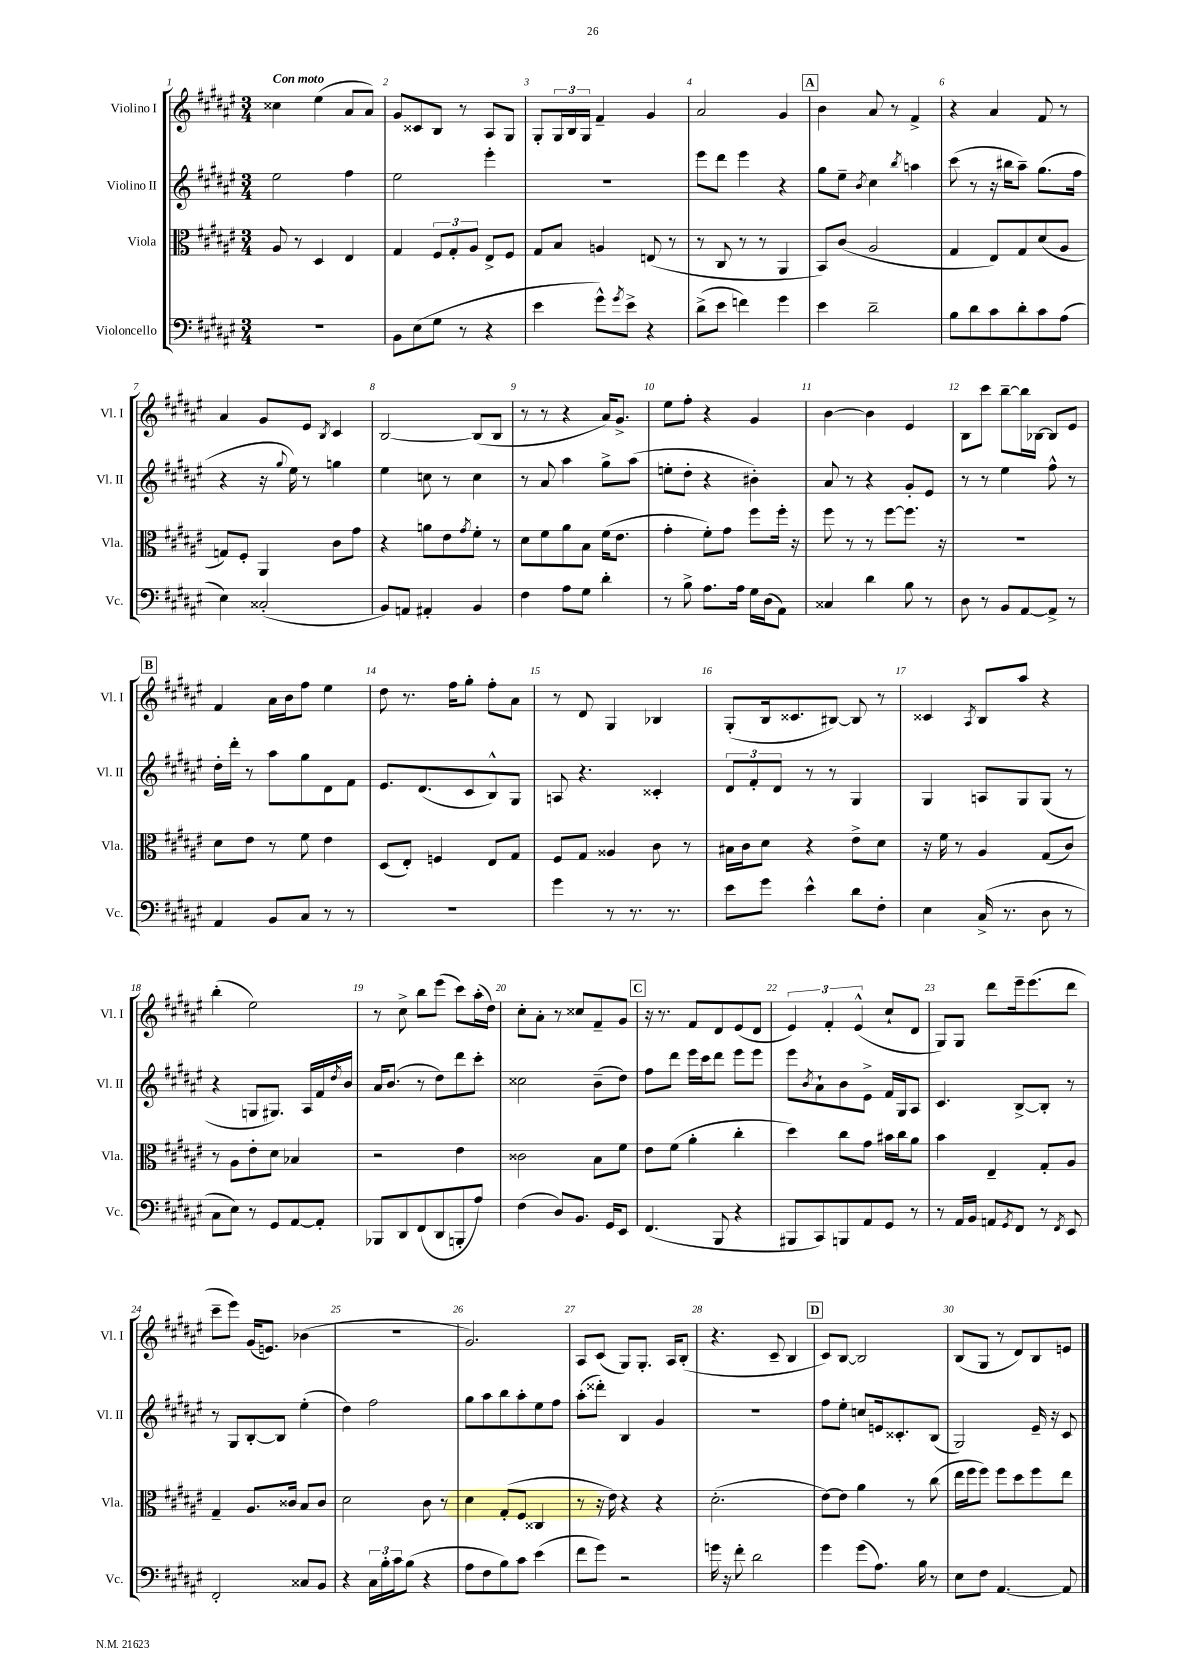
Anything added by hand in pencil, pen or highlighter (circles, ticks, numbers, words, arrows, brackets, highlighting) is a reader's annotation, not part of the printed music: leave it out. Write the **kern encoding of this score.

**kern	**kern	**kern	**kern
*part4	*part3	*part2	*part1
*staff4	*staff3	*staff2	*staff1
*I"Violoncello	*I"Viola	*I"Violino II	*I"Violino I
*I'Vc.	*I'Vla.	*I'Vl. II	*I'Vl. I
*clefF4	*clefC3	*clefG2	*clefG2
*k[f#c#g#d#a#e#]	*k[f#c#g#d#a#e#]	*k[f#c#g#d#a#e#]	*k[f#c#g#d#a#e#]
*M3/4	*M3/4	*M3/4	*M3/4
=1	=1	=1	=1
!	!	!	!LO:TX:a:B:t=Con moto
2.r	8A#/	2ee#\	4cc##X\
.	8r	.	.
.	4D#/	.	(4ee#\
.	4E#/	4ff#\	8a#/L
.	.	.	8a#/J)
=2	=2	=2	=2
8BB\L	4G#/	2ee#\	8g#/L
(8E#\	.	.	8c##X/
8G#\J	12F#/L	.	8B/J
.	12G#'/	.	.
8r	.	.	8r
.	12A#/J	.	.
4r	8E#^/L	4eee#'\	8A#/L
.	8F#/J	.	8G#/J
=3	=3	=3	=3
4e#\	8G#/L	2.r	8G#'/L
.	8B/J	.	24G#/L
.	.	.	24B/
.	.	.	24G#/JJ
8g#^^\L)	4An/	.	4f#~/
8qg#/	.	.	.
8e#^\J	.	.	.
4r	(8En/	.	4g#/
.	8r	.	.
=4	=4	=4	=4
(8d#^\L	8r	8eee#\L	2a#/
8e#\J	8C#/	8ddd#\J	.
4fn\)	8r	4eee#\	.
.	8r	.	.
4g#\	4AA#/	4r	4g#/
!!LO:REH:place=s1:t=A
=5	=5	=5	=5
4e#\	8BB/L)	8gg#\L	4b\
.	(8c#/J	8ee#~\J	.
.	.	8qb/	.
2d#~\	2A#/	4cc#\	8a#/
.	.	.	8r
.	.	8qbb/	.
.	.	4aan\	4f#^/
=6	=6	=6	=6
8B\L	4G#/	(8ccc#\	4r
8d#\	.	8r	.
8c#\	8E#/L)	16r	4a#/
.	.	16bb#X\KL	.
8d#'\	8G#/	8aa#~\J)	.
8c#\	(8d#/	(8.gg#\L	8f#/
(8A#\J	8A#/J	.	8r
.	.	16ff#\Jk	.
!!LO:LB:g=z
=7	=7	=7	=7
4E#\)	8Gn/L)	4r	4a#/
.	8F#'/J	.	.
(2C##X'/	4AA#/	16r	8g#/L
.	.	8qqgg#/	.
.	.	16ee#\)	.
.	.	8r	8e#/J
.	.	.	8qB/
.	8c#\L	4ggn\	4c#/
.	8g#\J	.	.
=8	=8	=8	=8
8BB/L)	4r	4ee#\	[2B/
8AAn/J	.	.	.
4AA#X'/	8an\L	8ccn\	.
.	8e#\	8r	.
.	8qg#/	.	.
4BB/	8f#'\J	4cc\	(8B/L]
.	8r	.	8B/J
=9	=9	=9	=9
4F#\	8d#\L	8r	8r
.	8f#\	8a#/	8r
8A#\L	8a#\	4aa#\	4r
8G#\J	8B\J	.	.
4d#'\	(16f#\KL	8gg#^\L	16a#/KL)
.	8.e#\J	.	8.g#^/J
.	.	(8aa#\J	.
=10	=10	=10	=10
8r	4g#'\	8een'\L	8ee#\L
8B^\	.	8dd#'\J	8ff#'\J
8.A#\L	8f#'\L)	4r	4r
.	8g#\J	.	.
16A#\Jk	.	.	.
16G#\LL	8ff#\L	4b#X'\)	4g#/
(16D#\J	.	.	.
8AA#\J)	16ff#'\Jk	.	.
.	16r	.	.
=11	=11	=11	=11
4C##X/	8ff#\	8a#/	[4b\
.	8r	8r	.
4d#\	8r	4r	4b\]
.	[8ff#\L	.	.
8B\	8.ff#\J]	8g#'/L	4e#/
8r	.	8e#/J	.
.	16r	.	.
=12	=12	=12	=12
8D#\	2.r	8r	8B\L
8r	.	8r	8ccc#\J
8BB/L	.	4ee#\	[8bb~\L
[8AA#/	.	.	16bb\L]
.	.	.	[16B-X\JJ
8AA#^/J]	.	8ff#^^\	8B-/L]
8r	.	8r	8e#/J
!!LO:LB:g=z
!!LO:REH:place=s1:t=B
=13	=13	=13	=13
4AA#/	8d#\L	16dd#'\LL	4f#/
.	.	16ddd#'\JJ	.
.	8e#\J	8r	.
8BB/L	8r	8aa#\L	16a#\LL
.	.	.	16b\J
8C#/J	8f#\	8gg#\	8ff#\J
8r	4e#\	8d#\	4ee#\
8r	.	8f#\J	.
=14	=14	=14	=14
2.r	(8D#/L	8.e#/L	8dd#\
.	8E#'/J)	.	8.r
.	.	(8.d#/	.
.	4Fn/	.	.
.	.	.	16ff#\KL
.	.	8c#/	8gg#'\J
.	8E#/L	8B^^/)	8ff#'\L
.	8G#/J	8G#/J	8a#\J
=15	=15	=15	=15
4g#\	8F#/L	8An/	8r
.	8G#/J	4.r	8d#/
8r	4A##X/	.	4G#/
8.r	.	.	.
.	8c#\	4c##X'/	4B-X/
8.r	.	.	.
.	8r	.	.
=16	=16	=16	=16
8e#\L	16B#X\LL	12d#/L	(8G#'/L
.	16c#\J	.	.
.	.	12f#'/	.
8g#\J	8d#\J	.	16B/k
.	.	12d#/J	.
.	.	.	8.c##X/
4e#^^\	4r	8r	.
.	.	8r	[8B#X/J)
8d#\L	8e#^\L	4G#/	8B#/]
8F#'\J	8d#\J	.	8r
=17	=17	=17	=17
4E#\	16r	4G#/	4c##X/
.	16f#\	.	.
.	8r	.	.
.	.	.	8qA#/
(16C#^/	4A#/	8An/L	8B/L
8.r	.	.	.
.	.	8G#/	8aa#/J
8D#\	(8G#/L	(8G#/J	4r
8r	8c#/J)	8r	.
!!LO:LB:g=z
=18	=18	=18	=18
8C#\L	8r	4r	(4bb'\
8E#\J)	8A#\L	.	.
8r	8e#'\	8Gn/L	2ee#\)
8GG#/L	8d#\J	8.G#X/J)	.
[8AA#/	4B-X/	.	.
.	.	16A#/LL	.
8AA#'/J]	.	16f#/	.
.	.	8qdd#/	.
.	.	16b/JJ	.
=19	=19	=19	=19
8BBB-X/L	2r	16a#/KL	8r
.	.	(8.b/J	.
8DD#/	.	.	8cc#^\
(8FF#/	.	8r	8bb\L
8DD#/	.	8dd#\L)	(8eee#\J
8BBBn'/	4e#\	8ddd#\	8ccc#\L)
8A#/J)	.	8ccc#'\J	(16aa#'\L
.	.	.	16dd#\JJ)
=20	=20	=20	=20
(4F#\	2c##X\	2cc##X\	8cc#'\L
.	.	.	8a#'\J
8D#/L)	.	.	8r
8.BB/J	.	.	8cc##X/L
.	8B\L	(8b~\L	8f#~/
16GG#/KL	.	.	.
8EE#/J	8f#\J	8dd#\J)	8g#/J
!!LO:REH:place=s1:t=C
=21	=21	=21	=21
(4.FF#/	8e#\L	8ff#\L	16r
.	.	.	8.r
.	(8f#\J	8ddd#\J	.
.	4a#'\	16eee#\LL	8f#/L
.	.	16ccc#\J	.
8BBB/	.	8ddd#\J	8d#/
4r	4cc#'\	8eee#\L	(8e#/
.	.	8eee#\J	8d#/J
=22	=22	=22	=22
8BBB#X/L	4dd#\)	8eee#\L	6e#/)
.	.	8qb/	.
8CC#/)	.	8a#`\	.
.	.	.	6f#'/
8BBBn/	8cc#\L	8b\	.
.	.	.	(6e#^^/
8AA#/	8g#\J	8e#^\J	.
8GG#/J	16b#X\LL	16f#/LL	8cc#`/L
.	16cc#\J	16G#/J	.
8r	8a#\J	8A#/J	8d#/J
=23	=23	=23	=23
8r	4b\	4.c#/	8G#/L)
16AA#/LL	.	.	8G#/J
16BB/JJ	.	.	.
8AAn/L	4E#~/	.	8ddd#\L
8qGG#/	.	.	.
8FF#/J	.	[8B^/L	16eee#~\k
.	.	.	(8.eee#\
8r	8G#'/L	8B'/J]	.
8qFF#/	.	.	.
8EE#/	8A#/J	8r	8ddd#\J
!!LO:LB:g=z
=24	=24	=24	=24
2FF#'/	4G#~/	8r	8ccc#~\L
.	.	8G#/L	8eee#\J)
.	8.A#/L	[8B'/	(16g#/KL
.	.	.	8.en/J)
.	.	8B/J]	.
.	16c##X/Jk	.	.
8C##X/L	8B/L	(4ee#'\	(4b-X\
8BB/J	8c##/J	.	.
=25	=25	=25	=25
4r	2d#\	4dd#\)	2.r
24C#\LL	.	2ff#\	.
24B'\	.	.	.
24c#\J	.	.	.
(8B\J	.	.	.
4r	8c#\	.	.
.	8r	.	.
=26	=26	=26	=26
8A#\L	4d#\	8gg#\L	2.g#/)
8F#\	.	8aa#\	.
8B\)	(8G#'/L	8bb\	.
8c#\J	8F#/J	8aa#'\	.
(4e#\	4C##X/	8ee#\	.
.	.	8ff#\J	.
=27	=27	=27	=27
8f#\L	8r	(8aa#'\L	8A#/L
8g#\J)	16r	8ddd##X'\J)	(8c#/J
.	16e#\)	.	.
2r	4r	4B/	8G#/L)
.	.	.	8.G#'/J
.	4r	4g#/	.
.	.	.	16A#/KL
.	.	.	(8B'/J
=28	=28	=28	=28
16gn\	(2.d#'\	2.r	4.r
16r	.	.	.
8f#'\	.	.	.
2d#\	.	.	.
.	.	.	8c#~/
.	.	.	4B/
!!LO:REH:place=s1:t=D
=29	=29	=29	=29
4g#\	[8e#\L)	8ff#\L	8c#/L)
.	8e#\J]	8ee#'\J	[8B/J
(8g#\L	4a#\	8ccn/L	2B/]
8.A#\J)	.	16en/k	.
.	.	8.c##X'/	.
.	8r	.	.
16B\	.	.	.
8r	(8cc#\	(8B/J	.
=30	=30	=30	=30
8E#\L	16ee#\LL	2G#/)	(8B/L
.	16ff#\J	.	.
8F#\J	8ff#\J)	.	8G#/J
[4.AA#/	8ff#\L	.	8r
.	8dd#\	.	8d#/L)
.	8ff#\	16e#~/	8B/
.	.	16r	.
8AA#/]	8ee#\J	8c#/	8en/J
==	==	==	==
*-	*-	*-	*-
